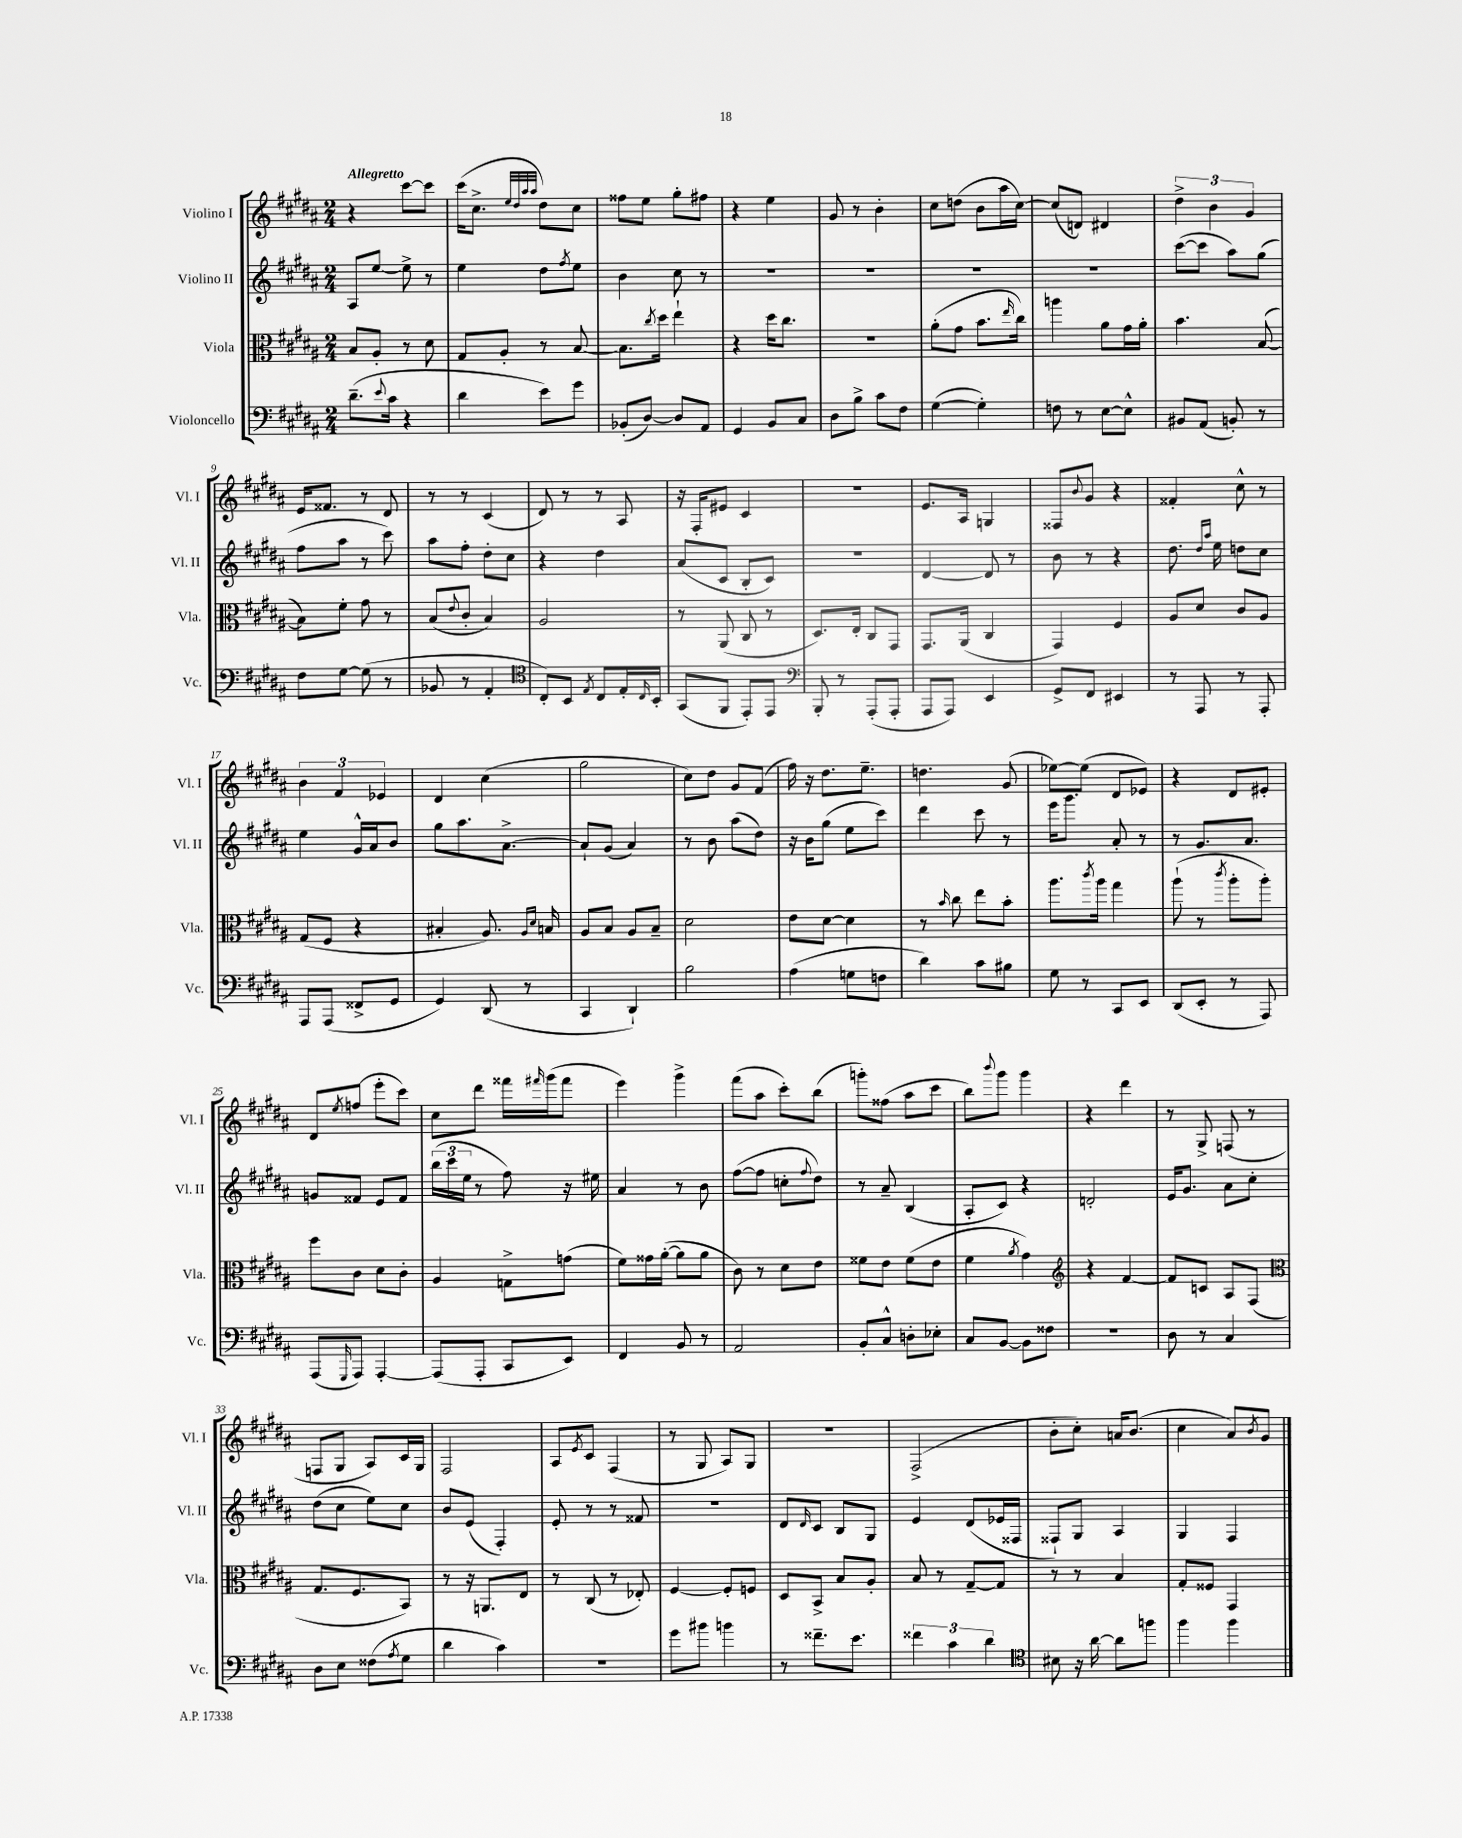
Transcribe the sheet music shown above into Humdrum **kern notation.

**kern	**kern	**kern	**kern
*staff4	*staff3	*staff2	*staff1
*clefF4	*clefC3	*clefG2	*clefG2
*k[f#c#g#d#a#]	*k[f#c#g#d#a#]	*k[f#c#g#d#a#]	*k[f#c#g#d#a#]
*M2/4	*M2/4	*M2/4	*M2/4
(8.d#~\L	8B/L	8A#/L	4r
.	8A#'/J	[8ee/J	.
8qqe/	.	.	.
16c#\Jk	.	.	.
4r	8r	8ee^\]	[8ccc#\L
.	8d#\	8r	8ccc#\]J
=	=	=	=
4d#\	8G#/L	4ee\	(16ccc#\LK
.	.	.	8.cc#^\J
.	8A#'/J	.	.
.	.	.	32qqee/LLL
.	.	.	32qqdd#/
.	.	.	32qqaa#/
.	.	.	32qqaa#/JJJ
8e\L)	8r	8dd#\L	8dd#\L)
.	.	8qff#/	.
8g#\J	[8B/	8ee\J	8cc#\J
=	=	=	=
(8BB-'/L	8.B\]L	4b\	8ff##\L
[8D#/J)	.	.	8ee\J
.	8qcc#/	.	.
.	16dd#\Jk	.	.
8D#/]L	4ee`\	8cc#\	8gg#'\L
8AA#/J	.	8r	8ff#\J
=	=	=	=
4GG#/	4r	2r	4r
8BB/L	16dd#\LK	.	4ee\
.	8.cc#\J	.	.
8C#/J	.	.	.
=	=	=	=
8D#\L	2r	2r	8g#/
8B^\J	.	.	8r
8c#\L	.	.	4b'\
8F#\J	.	.	.
=	=	=	=
([4G#\	(8a#'\L	2r	8cc#\L
.	8g#\J	.	(8dd\J
4G#'\])	8.b\L	.	8b\L
.	.	.	16aa#\L
.	16qqee/	.	.
.	16cc#\Jk)	.	[16cc#\JJ)
=	=	=	=
8F\	4aa\	2r	(8cc#/]L
8r	.	.	8d/J)
[8E\L	8a#\L	.	4d#/
8E^^\]J	16g#\L	.	.
.	16a#'\JJ	.	.
=	=	=	=
8BB#/L	4.b\	([8ccc#\L	6dd#^\
(8AA#/J	.	8ccc#\]J	.
.	.	.	6b\
8BB'/)	.	8aa#\L)	.
.	.	.	6g#/
8r	([8B/	(8gg#\J	.
=	=	=	=
8F#\L	8B\]L)	8ff#\L	16e/LK
.	.	.	8.f##/J
[8G#\J	8f#'\J	8aa#\J	.
(8G#\]	8g#\	8r	8r
8r	8r	8ccc#\)	8d#/
=	=	=	=
8BB-/	(8B/L	8aa#\L	8r
.	8qqe/	.	.
8r	8c#'/J	8ff#'\J	8r
4AA#'/	4B/)	8dd#'\L	(4c#/
.	.	8cc#\J	.
=	=	=	=
*clefC4	*	*	*
8C#'/L)	2A#/	4r	8d#/)
8BB/J	.	.	8r
8qE/	.	.	.
8C#/L	.	4dd#\	8r
16E'/L	.	.	8A#/
16qqC#/	.	.	.
16BB'/JJ	.	.	.
=	=	=	=
(8GG#/L	8r	(8a#/L	16r
.	.	.	16F#'/LK
8FF#/J	(8AA#/	8c#/J	8e#/J
8EE'/L)	8C#/	8B'/L	4c#/
8EE/J	8r	8c#/J)	.
=	=	=	=
*clefF4	*	*	*
8BBB'/	8.D#/L)	2r	2r
8r	.	.	.
.	16E'/Jk	.	.
(8AAA#'/L	8C#/L	.	.
8AAA#'/J	8GG#/J	.	.
=	=	=	=
8AAA#/L	8.GG#/L	[4d#/	8.e/L
8AAA#/J)	.	.	.
.	(16AA#/Jk	.	16A#/Jk
4EE/	4C#/	8d#/]	4G/
.	.	8r	.
=	=	=	=
8GG#^/L	4GG#/)	8b\	8F##/L
.	.	.	8qqb/
8FF#/J	.	8r	8g#/J
4EE#/	4F#/	4r	4r
=	=	=	=
8r	8A#/L	8.dd#\	4f##'/
8AAA#/	8d#/J	.	.
.	.	16qqdd#/LL	.
.	.	16qqaa#/JJ	.
.	.	16ee\	.
8r	8c#/L	8dd\L	8cc#^^\
8AAA#'/	8A#/J	8cc#\J	8r
=	=	=	=
8AAA#/L	(8G#/L	4ee\	6b\
(8AAA#/J	8F#/J	.	.
.	.	.	6f#/
8FF##^/L	4r	16g#^^/LL	.
.	.	16a#/J	.
.	.	.	6e-/
8GG#/J	.	8b/J	.
=	=	=	=
4GG#/)	4B#'/	8gg#\L	4d#/
.	.	8.aa#\	.
(8DD#/	8.A#/)	.	(4cc#\
.	.	[8.a#^\J	.
8r	.	.	.
.	16qqA#/LL	.	.
.	16qqd#/JJ	.	.
.	16B/	.	.
=	=	=	=
4CC#/	8A#/L	8a#`/]L	2gg#\
.	8B/J	(8g#/J	.
4DD#`/)	8A#/L	4a#/)	.
.	8B~/J	.	.
=	=	=	=
2B\	2d#\	8r	8cc#\L)
.	.	8b\	8dd#\J
.	.	(8aa#\L	8g#/L
.	.	8dd#\J)	(8f#/J
=	=	=	=
(4A#\	8e\L	16r	16ff#\)
.	.	16b\LK	16r
.	[8d#\J	(8gg#\J	8.dd#\L
8G\L	4d#\]	8ee\L	.
.	.	.	8.ee~\J
8F\J	.	8ccc#\J)	.
=	=	=	=
4d#\)	8r	4ddd#\	4.dd\
.	16qqb/	.	.
.	8cc#\	.	.
8c#\L	8ee\L	8ccc#\	.
8B#\J	8b'\J	8r	(8g#/
=	=	=	=
8G#\	8.aa#\L	16eee\LK	[8ee-\L)
.	.	8.ggg#\J	.
8r	.	.	(8ee-\]J
.	8qccc#/	.	.
.	16aa#\Jk	.	.
8CC#/L	4gg#\	8a#'/	8d#/L
8EE/J	.	8r	8e-/J)
=	=	=	=
(8DD#/L	(8aa#`\	8r	4r
8EE'/J	8r	8.g#/L	.
.	8qccc#/	.	.
8r	8aa#'\L	.	8d#/L
.	.	8.a#/J	.
8AAA#/)	8aa#'\J)	.	8e#'/J
=	=	=	=
(8AAA#/L	8ff#\L	8g/L	8d#/L
16qqGGG#/	.	.	8qee/
8AAA#/J)	8c#\J	8f##/J	(8ff/J
[4AAA#'/	8d#\L	8e/L	8eee'\L
.	8c#'\J	8f##/J	8ccc#\J)
=	=	=	=
(8AAA#/]L	4A#/	(24bb\LL	8cc#\L
.	.	24ccc#\	.
.	.	24ee\JJ	.
8AAA#'/J	.	8r	8ddd#\J
8CC#/L	8G^\L	8ff#\)	16fff##\LL
.	.	.	16qqfff#/
.	.	.	(16ggg#\J
8EE/J)	(8g\J	16r	8fff#\J
.	.	16ee#\	.
=	=	=	=
4FF#/	8f#\L)	4a#/	4eee\)
.	16g##\L	.	.
.	([16a#'\JJ	.	.
8BB/	8a#\]L	8r	4ggg#^\
8r	8a#\J	8b\	.
=	=	=	=
2AA#/	8c#\)	([8ff#\L	(8fff#\L
.	8r	8ff#\]J	8aa#\J
.	8d#\L	8cc'\L	8ccc#'\L)
.	.	8qqff#/	.
.	8e\J	8dd#\J)	(8bb\J
=	=	=	=
8BB'/L	8f##\L	8r	8ggg'\L)
8C#^^/J	8e\J	8a#~/	(8ff##\J
8D'\L	(8f##\L	(4B/	8aa#\L
8E-'\J	8e\J	.	8ccc#\J
=	=	=	=
8C#/L	4f#\	8A#'/L	8bb\L)
.	.	.	8qqbbb/
[8BB/J	.	8c#/J)	8ggg#\J
.	8qa#/	.	.
8BB\]L	4g#\)	4r	4ggg#\
8F##\J	.	.	.
=	=	=	=
*	*clefG2	*	*
2r	4r	2d'/	4r
.	[4f#/	.	4ddd#\
=	=	=	=
8D#\	8f#/]L	16e/LK	8r
.	.	8.g#/J	.
8r	8c/J	.	8G#^/
4C#/	8A#/L	8a#\L	(8F/
.	(8F#/J	8cc#'\J	8r
=	=	=	=
*	*clefC3	*	*
8D#\L	8.G#/L	(8dd#\L	8F/L
8E\J	.	8cc#\J	8G#/J
.	8.F#/	.	.
(8F##\L	.	8ee\L)	8A#/L)
8qA#/	.	.	.
8G#\J	8BB/J)	8cc#\J	16c#/L
.	.	.	16G#/JJ
=	=	=	=
4d#\	8r	8b/L	2F#/
.	16r	(8e/J	.
.	8.AA/L	.	.
4c#\)	.	4F#'/)	.
.	8E/J	.	.
=	=	=	=
2r	8r	8e'/	8A#/L
.	.	.	8qe/
.	(8C#/	8r	8c#/J
.	8r	8r	(4F#/
.	8E-'/)	8f##/	.
=	=	=	=
8g#\L	[4F#/	2r	8r
8b#\J	.	.	8G#/
4b\	8F#'/]L	.	8A#/L)
.	8F/J	.	8G#/J
=	=	=	=
8r	8D#/L	8d#/L	2r
.	.	16qqd#/	.
8.f##~\L	8BB^/J	8c#/J	.
.	8B/L	8B/L	.
8.e\J	.	.	.
.	8A#'/J	8G#/J	.
=	=	=	=
6f##\	8B/	4e/	(2F#^/
.	8r	.	.
6c#\	.	.	.
.	[8G#~/L	(8d#/L	.
6d#\	.	.	.
.	8G#/]J	16e-/L	.
.	.	16F##/JJ	.
=	=	=	=
*clefC4	*	*	*
8B#\	8r	8F##`/L)	8b'\L
16r	8r	8G#/J	8cc#'\J)
[16a#\	.	.	.
8a#\]L	4B/	4A#/	16a/LK
.	.	.	(8.b/J
8ff\J	.	.	.
=	=	=	=
4ff#\	8G#'/L	4G#/	4cc#\
.	8F##/J	.	.
4ff#\	4GG#/	4F#/	8a#/L)
.	.	.	8qb/
.	.	.	8g#/J
==	==	==	==
*-	*-	*-	*-
